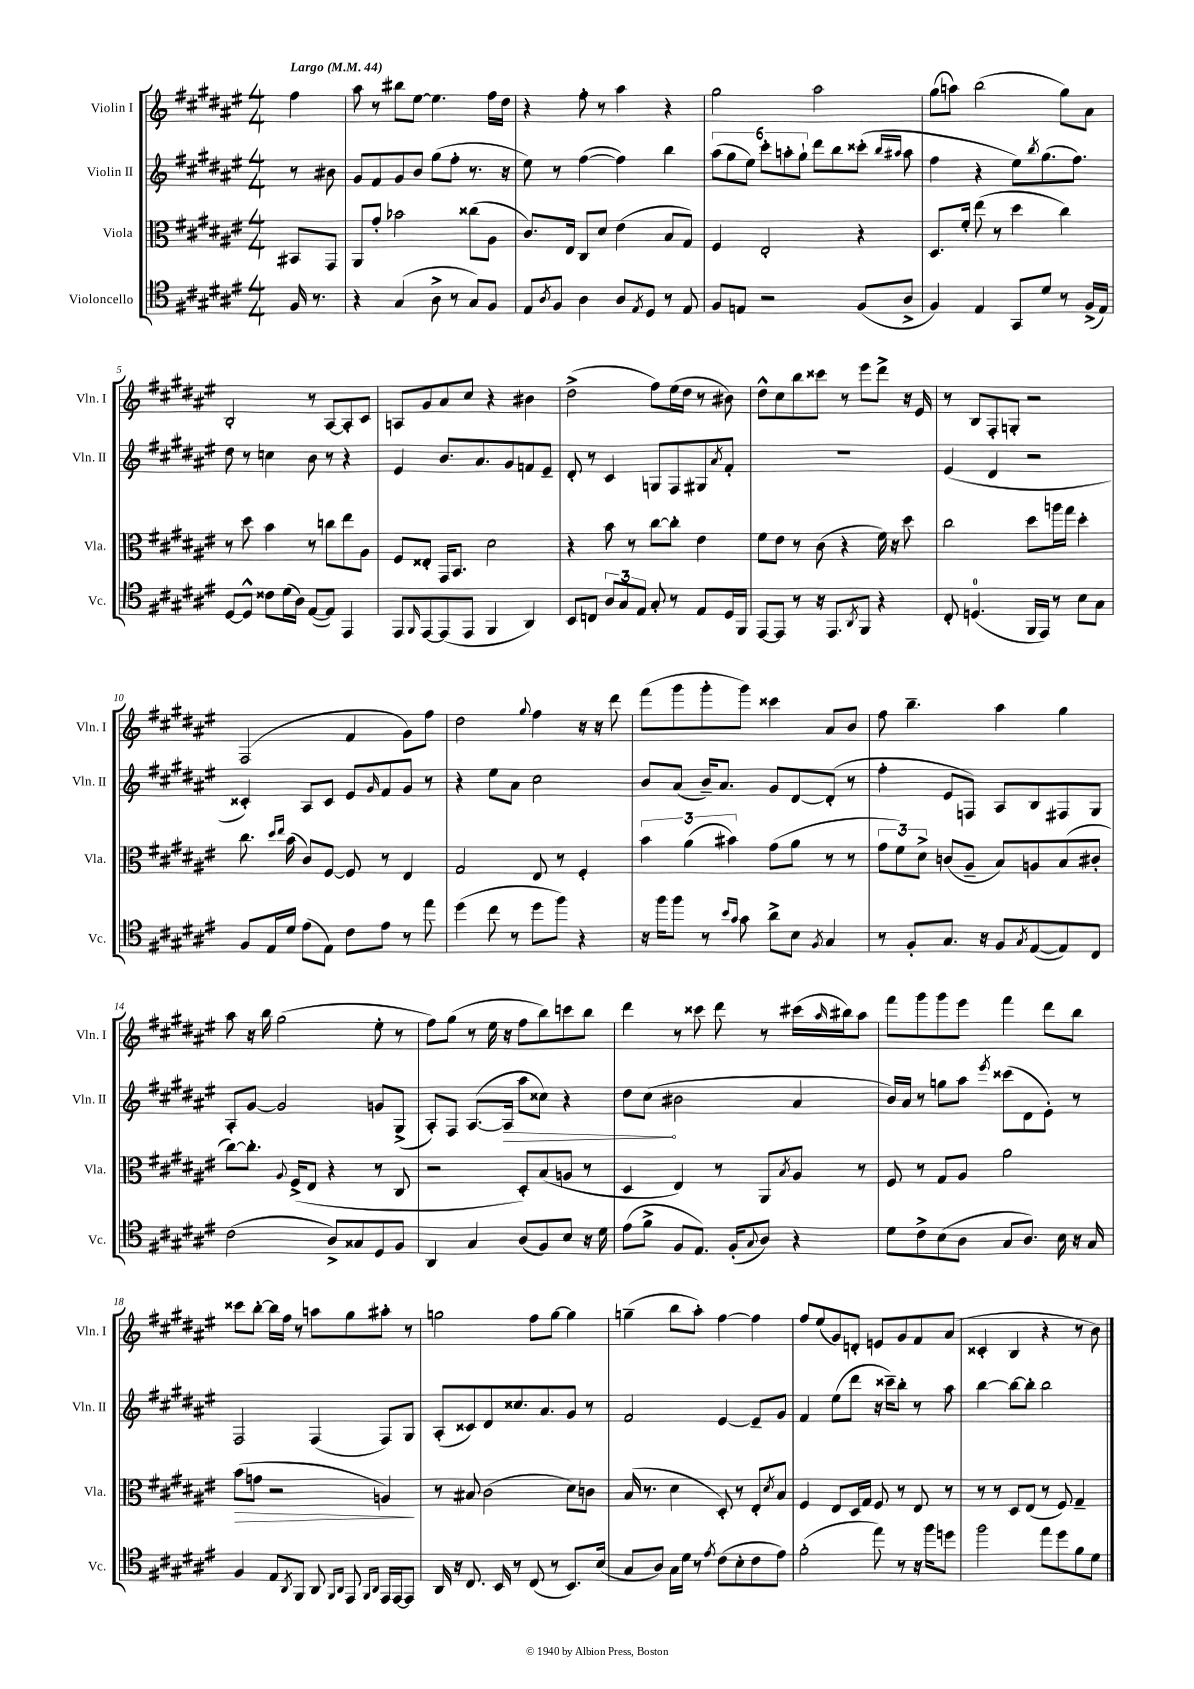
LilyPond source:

<<
\new StaffGroup <<
\new Staff = "s0" \with { instrumentName = "Violin I" shortInstrumentName = "Vln. I" } {
    \clef treble \key fis \major \numericTimeSignature \time 4/4 \partial 4 \tempo "Largo" 4 = 44
    fis''4 |
    ais''8 r8 bis''8 eis''8~ eis''4. fis''16 dis''16 |
    r4 fis''8-. r8 ais''4 r4 |
    gis''2 ais''2 |
    gis''8( a''8) b''2( gis''8) ais'8 |
    b2-. r8 ais8~ ais8-. cis'8 |
    a8 gis'8 ais'8 cis''8 r4 bis'4 |
    dis''2->( fis''8) eis''16( dis''16 r8 bis'8) |
    dis''8-^ cis''8 b''8 cisis'''8 r8 eis'''8 dis'''8-> r16 eis'16 |
    r8 b8 fis8-. g8-. r2 |
    fis2( fis'4 gis'8) fis''8 |
    dis''2 \appoggiatura { gis''8 } fis''4 r16 r16 dis'''8 |
    fis'''8( gis'''8 gis'''8-. gis'''8) cisis'''4 ais'8 b'8 |
    fis''8 b''4.-- ais''4 gis''4 |
    ais''8 r16 b''16 gis''2( eis''8-. r8 |
    fis''8) gis''8( r8 eis''16 r16 fis''8 b''8) c'''8 b''8 |
    dis'''4 r8 cisis'''8 dis'''8 r8 cis'''16( \grace { ais''16 } bis''16) ais''8 |
    fis'''8 gis'''8 gis'''8 eis'''8 fis'''4 dis'''8 b''8 |
    cisis'''8 b''8~-. b''16 fis''16 r8 a''8 gis''8 ais''8-. r8 |
    g''2 fis''8 g''8~ g''4 |
    g''4--( b''8 ais''8-.) fis''4~ fis''4 |
    fis''8 eis''8( gis'8) d'8-. e'8 gis'8 fis'8 ais'8( |
    cisis'4-. b4 r4 r8 b'8) \bar "|." |
}
\new Staff = "s1" \with { instrumentName = "Violin II" shortInstrumentName = "Vln. II" } {
    \clef treble \key fis \major \numericTimeSignature \time 4/4 \partial 4
    r8 bis'8 |
    gis'8 fis'8 gis'8 b'8 gis''8( fis''8-. r8. r16 |
    eis''8) r8 fis''4~( fis''4) b''4 |
    \tuplet 6/4 { ais''8( gis''8 eis''8) cis'''8-. a''8-. gis''8-! } dis'''8 b''8 cisis'''8-.( \grace { b''16 ais''16 } ais''8 |
    fis''4 r4 eis''8) \acciaccatura { b''8 } gis''8.( fis''8.) |
    dis''8 r8 c''4 b'8 r8 r4 |
    eis'4 b'8. ais'8. gis'8 f'8 eis'8-- |
    dis'8-. r8 cis'4 g8 fis8 gis8 \acciaccatura { ais'8 } fis'8-. |
    R1 |
    eis'4( dis'4 r2 |
    cisis'4-.) ais8 cisis'8 eis'8 \grace { gis'16 } fis'8 gis'8 r8 |
    r4 eis''8 ais'8 cis''2 |
    b'8 ais'8( b'16--) ais'8. gis'8 dis'8~ dis'8-.( r8 |
    fis''4-. eis'8 f8) ais8 b8 fis8 gis8 |
    ais8-. gis'8~ gis'2 g'8 gis8->( |
    ais8-.) fis8 ais8.~( \once \override Hairpin.circled-tip = ##t ais16\> ais''8 cisis''8) r4 |
    dis''8 cis''8\!( bis'2 ais'4 |
    b'16) ais'16 r8 g''8 ais''8 \acciaccatura { eis'''8 } cisis'''8( dis'8 eis'8-.) r8 |
    fis2 fis4( fis8) gis8 |
    ais8-.( cisis'8) dis'8 cisis''8. ais'8. gis'8 r8 |
    fis'2 eis'4~ eis'8-- gis'8 |
    fis'4 eis''8( dis'''8 r16 cisis'''16--) b''8-. r8 ais''8 |
    b''4~ b''8~ b''8-. b''2 \bar "|." |
}
\new Staff = "s2" \with { instrumentName = "Viola" shortInstrumentName = "Vla." } {
    \clef alto \key fis \major \numericTimeSignature \time 4/4 \partial 4
    bis,8 gis,8 |
    ais,8 gis'8-. bes'2 cisis''8( ais8 |
    cis'8.) eis16 cis8 dis'8 eis'4( b8 gis8) |
    fis4 eis2-. r4 |
    dis8. fis'16-. eis''8( r8 dis''4 cis''4) |
    r8 dis''8 b'4 r8 c''8 eis''8 ais8 |
    fis8 eisis8-. gis,16 b,8. dis'2 |
    r4 b'8 r8 cis''8~ cis''8-. eis'4 |
    fis'8 eis'8 r8 cis'8( r4 fis'16) r16 dis''8 |
    cis''2 dis''8 a''16 gis''16 dis''4-. |
    cis''8. \grace { dis''16 eis''16 } b'16( cis'8) fis8~ fis8 r8 eis4 |
    gis2 eis8 r8 fis4-. |
    \tuplet 3/2 { b'4 ais'4( bis'4) } gis'8( ais'8 r8 r8 |
    \tuplet 3/2 { gis'8 fis'8) dis'8-> } c'8( ais8-- b8) a8 b8( cis'8-. |
    cis''8~) cis''8.-. \appoggiatura { ais8 } fis16->( eis8 r4 r8 cis8 |
    r2 dis8-.) b8( a8 r8 |
    dis4 eis4) r8 ais,8 \acciaccatura { b8 } ais8 r8 |
    fis8 r8 gis8 ais8 ais'2 |
    b'8\>( g'8 r2 a4\!) |
    r8 bis8 cis'2( dis'8) c'8 |
    b16( r8. dis'4 dis8-.) r8 eis8-. \acciaccatura { dis'8 } b8 |
    fis4 eis8 dis16 gis16 fis8 r8 eis8 r8 |
    r8 r8 dis8 eis8( r8 fis8) gis4-- \bar "|." |
}
\new Staff = "s3" \with { instrumentName = "Violoncello" shortInstrumentName = "Vc." } {
    \clef tenor \key fis \major \numericTimeSignature \time 4/4 \partial 4
    fis16 r8. |
    r4 gis4( ais8-> r8 gis8) fis8 |
    eis8 \acciaccatura { ais8 } fis8 ais4 ais8 \acciaccatura { eis8 } dis8 r8 eis8 |
    fis8 e8 r2 fis8( ais8-> |
    fis4) eis4 gis,8 dis'8 r8 fis16->( eis16) |
    dis8~ dis8-^ cisis'8 dis'16( ais16) eis8~( eis8) eis,4 |
    eis,8 \grace { fis,16 } eis,8~ eis,8( eis,8 fis,4 ais,4) |
    b,8 c8 \tuplet 3/2 { ais8 gis8 eis8 } gis8-. r8 eis8 dis16 fis,16 |
    eis,8~ eis,8 r8 r16 eis,8. \acciaccatura { ais,8 } fis,8 r4 |
    cis8-. d4.-0( fis,16 eis,16) r8 b8 gis8 |
    fis8 eis16 dis'16 eis'8( eis8) cis'8 eis'8 r8 eis''8 |
    dis''4( cis''8 r8 dis''8 fis''8) r4 |
    r16 fis''16 fis''8 r8 \grace { b'16 gis'16 } gis'8 ais'8-> b8 \acciaccatura { fis8 } gis4 |
    r8 fis8-. gis8. r16 fis8 \acciaccatura { gis8 } eis8~( eis8) cis8 |
    cis'2( ais8->) gisis8 dis8 fis8 |
    ais,4 gis4 ais8( fis8) b8 r16 dis'16 |
    eis'8( fis'8-> fis8 eis8.) fis16-.( \appoggiatura { gis8 } ais8) r4 |
    dis'8 cis'8-> b8( ais8 gis8 ais8.) b16 r16 gis16 |
    fis4 eis8 \acciaccatura { ais,8 } fis,8 ais,8 \grace { fis,16 ais,16 } eis,8 \grace { fis,16 ais,16 } eis,16 eis,16~ eis,8 |
    ais,16 r16 cis8. b,16 r8 cis8( r8 b,8.) b16( |
    gis8 ais8) gis16 dis'16 r8 \acciaccatura { eis'8 } cis'8( b8-. cis'8 eis'8) |
    fis'2-.( eis''8) r8 r16 fis''16 d''8 |
    fis''2 eis''8 dis''8 fis'8 dis'8 \bar "|." |
}
>>
>>
